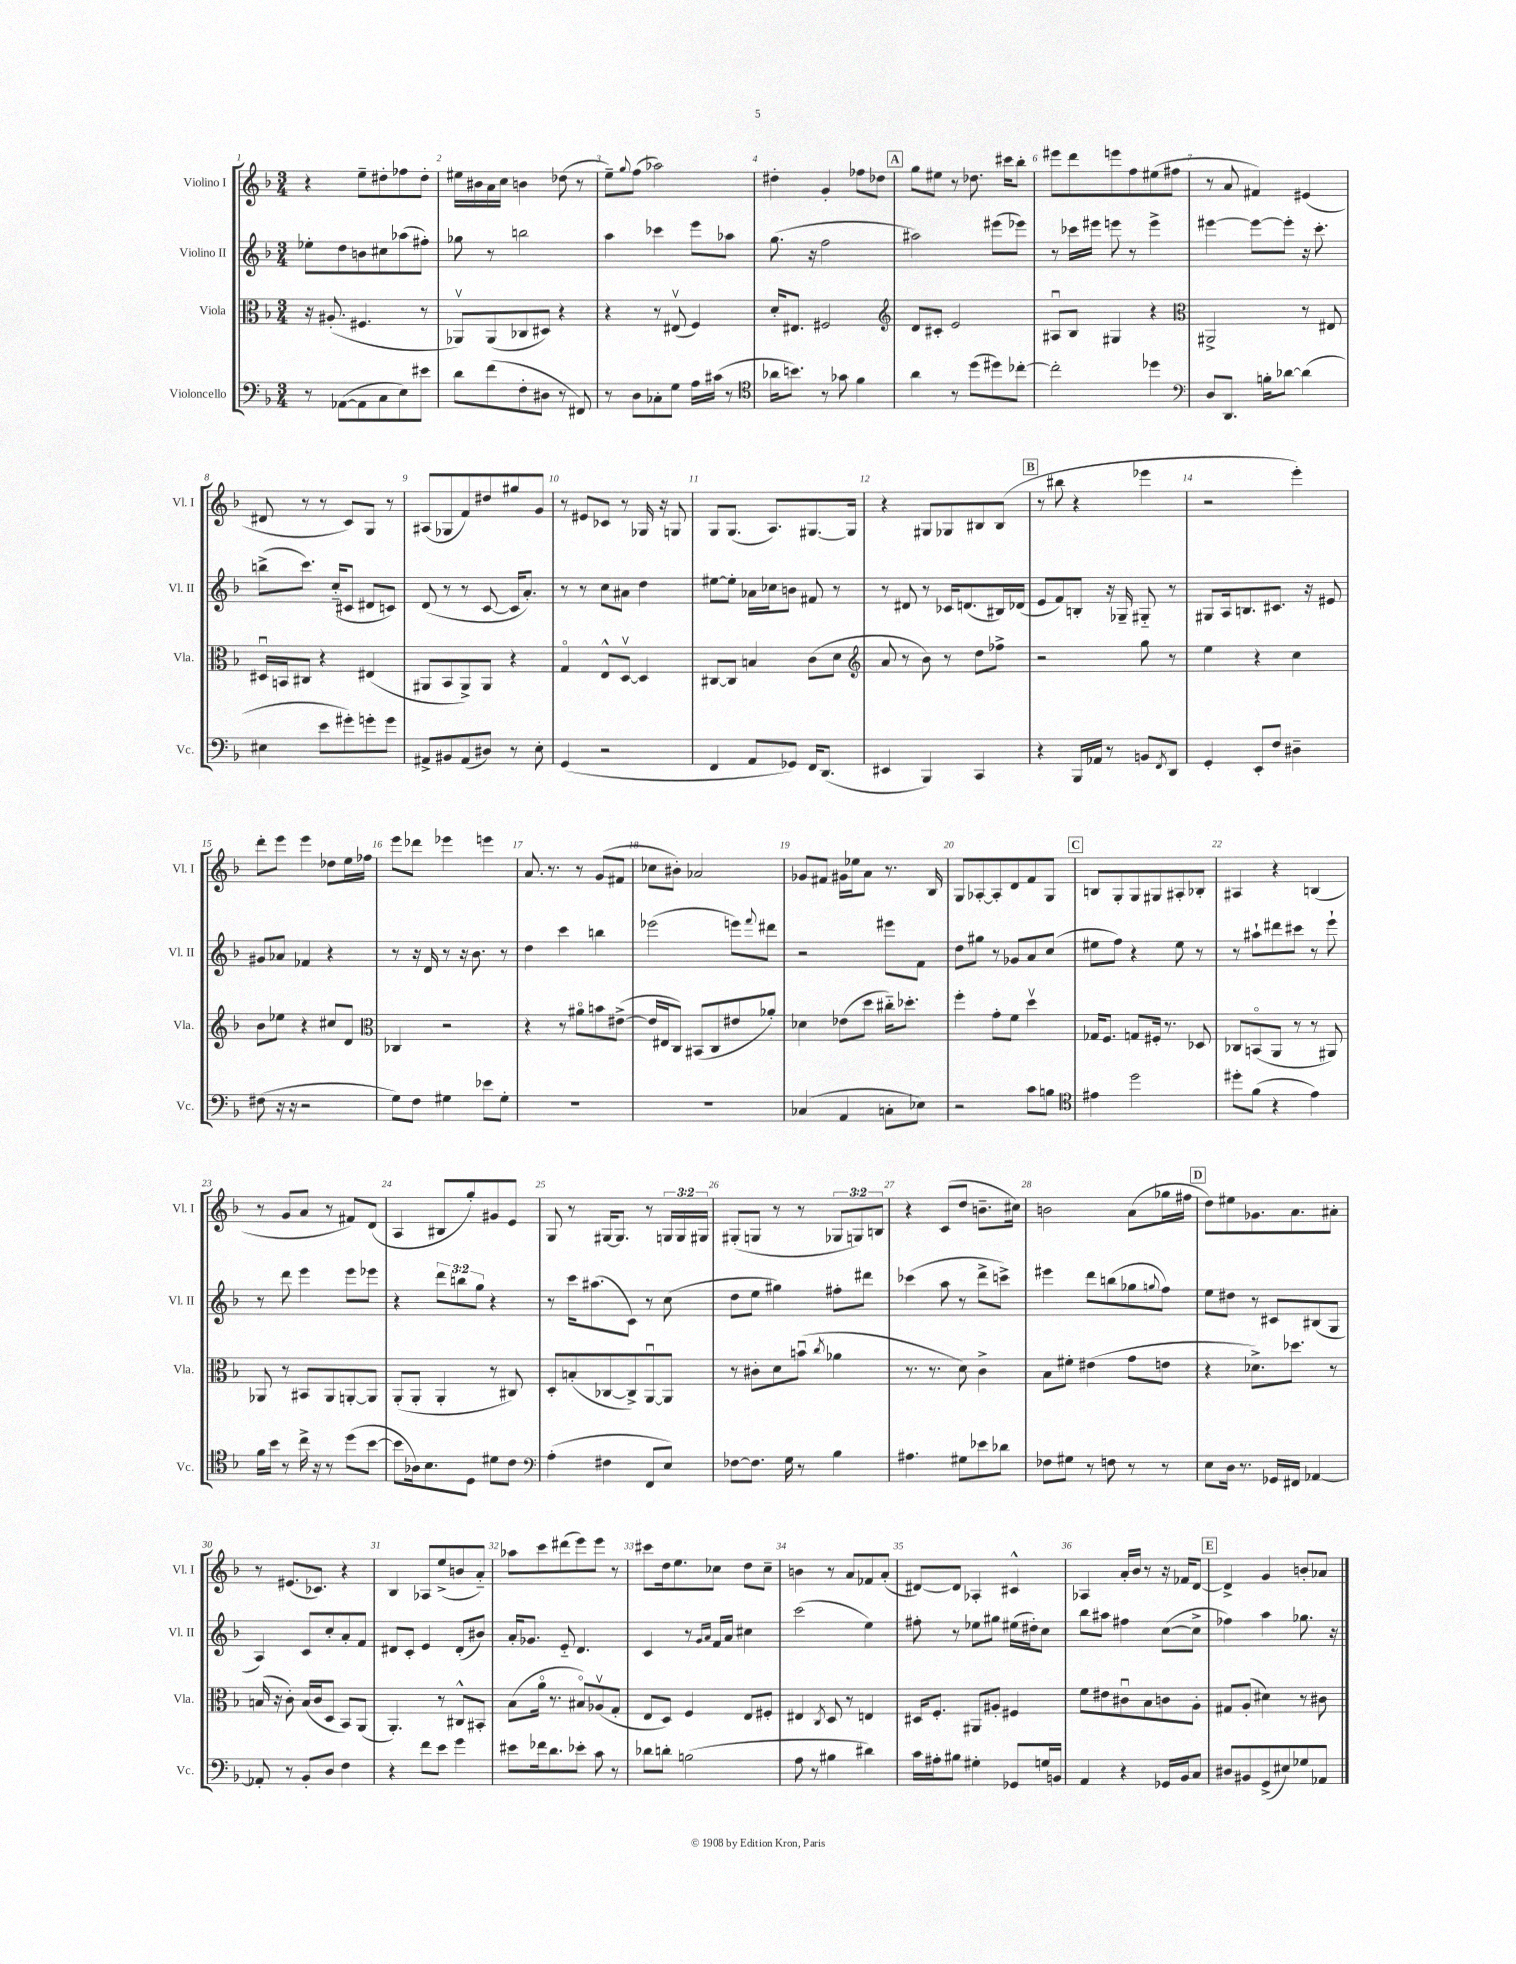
<<
\new StaffGroup <<
\new Staff = "s0" \with { instrumentName = "Violino I" shortInstrumentName = "Vl. I" } {
    \clef treble \key f \major \numericTimeSignature \time 3/4 \override Staff.TupletNumber.text = #tuplet-number::calc-fraction-text
    r4 e''8-- dis''8-. fes''8 dis''8-. |
    eis''16 bis'16 a'16 c''16 b'4 des''8( r8 |
    e''8--) \appoggiatura { g''8 } f''8( aes''2) |
    dis''4-. g'4-. fes''8 des''8 |
    \mark \markup { \box "A" } g''8 eis''8 r8 des''8. cis'''16 bes''8-. |
    eis'''8 d'''8 e'''8 f''8 eis''8( fis''8 |
    r8 a'8 fis'4) eis'4( |
    dis'8 r8 r8 c'8) g8 r8 |
    ais8( ges8 f'8) dis''8 gis''8 g'8 |
    r8 eis'8 ces'8 r8 ges16 r16 g8 |
    g8 g8.( a8.) gis8.~ gis16 |
    r4 gis8 ges8 bis8 bis8( |
    \mark \markup { \box "B" } r8 bis''8 r4 ees'''4 |
    r2 e'''4-.) |
    d'''8-. e'''8 e'''4 des''8 e''16 fes''16 |
    e'''8 des'''8 ees'''4 e'''4 |
    a'8. r8. r8 g'8( fis'8 |
    ces''8 bis'8-.) aes'2 |
    ges'8 fis'8 gis'16 ees''16 a'8 r8. bes16 |
    g8 aes8~-. aes8-. d'8 f'8 g8 |
    \mark \markup { \box "C" } b8 g8-. g8 gis8 ais8-. bes8-. |
    ais4 r4 b4( |
    r8 g'8 a'8 r8 fis'8) d'8( |
    a4 bis8 g''8-.) gis'8 e'8 |
    g8 r8 gis16~ gis8. r8 \tuplet 3/2 { g16 g16 gis16 } |
    gis8-.( g8 r8 r8 \tuplet 3/2 { ges8 g8) b8 } |
    r4 c'8( d''8 b'8.-- cis''16) |
    b'2 a'8( ges''16 fis''16 |
    \mark \markup { \box "D" } d''8) eis''8 ges'8. a'8. ais'8-. |
    r8 eis'8.( ces'8.) r4 |
    bes4 aes8 e''8->( b'8 a'8-_) |
    aes''8 c'''8 dis'''8( e'''8) e'''8 r8 |
    cis'''8 d''16 e''8. ces''8 d''8 ces''8-- |
    b'4 r8 a'8 fes'8 a'8-.( |
    dis'8~) dis'8 aes4-. cis'4-^ |
    aes4 a'16-. bes'16 r8 r16 fes'16 d'8~ |
    \mark \markup { \box "E" } d'4-> g'4 b'8-. aes'8 \bar "|." |
}
\new Staff = "s1" \with { instrumentName = "Violino II" shortInstrumentName = "Vl. II" } {
    \clef treble \key f \major \numericTimeSignature \time 3/4 \override Staff.TupletNumber.text = #tuplet-number::calc-fraction-text
    ees''8-. d''8 b'8 cis''8 aes''8( fis''8-.) |
    ges''8 r8 b''2 |
    a''4 ces'''4 e'''8 aes''8 |
    g''8.( r16 f''2 |
    \mark \markup { \box "A" } ais''2) eis'''8( ees'''8) |
    r8 ces'''16 eis'''16 e'''8 r8 e'''4-> |
    eis'''4~ eis'''8~ eis'''8-. r16 c'''8.-. |
    b''8->( c'''8.) c''16-_( cis'8 dis'8 c'8) |
    d'8( r8 r8 c'8~ c'16 a'8.-.) |
    r8 r8 c''8 ais'8 d''4 |
    eis''8~ eis''8-. aes'16 ces''16 b'8 fis'8 r8 |
    r8 dis'8 r8 ces'16 d'8.( bis16) des'16( |
    \mark \markup { \box "B" } e'8 f'8) b8-. r16 ges16-- gis8-_ r8 |
    gis8 a16 b8. cis'8. r16 eis'8 |
    gis'8 aes'8 fes'4 r4 |
    r8 r16 d'16 r8 r16 bes'8. r8 |
    d''4 c'''4 b''4 |
    ees'''2( e'''8) \appoggiatura { f'''8 } dis'''8 |
    r2 eis'''8 f'8 |
    d''8 gis''8 r8 ges'8 a'8 c''8( |
    \mark \markup { \box "C" } eis''8 f''8) r4 eis''8 r8 |
    r8 ais''8-! dis'''8 cis'''8 r8 e'''8-! |
    r8 d'''8 e'''4 e'''8 ees'''8 |
    r4 \tuplet 3/2 { d'''8 b''8 g''8 } r4 |
    r8 c'''16 ais''8.( c'8) r8 c''8( |
    d''8 e''8 gis''4) fis''8-. dis'''8 |
    ces'''4( a''8 r8 d'''8-> c'''8->) |
    eis'''4 d'''8 b''8( ges''8 \appoggiatura { g''8 } f''8) |
    \mark \markup { \box "D" } e''8 dis''8 r8 cis'8 bis8( g8 |
    a4) c'8 c''8-. a'8-. f'8 |
    dis'8 c'8-. e'4 dis'8-.( bis'8) |
    a'16-. ges'8. e'8-_ d'4. |
    c'4 r8 \grace { g'16 a'16 } f'16 a'16 cis''4 |
    c'''2( e''4) |
    fis''8-. r8 ees''8 gis''8 eis''16( dis''16-.) c''8 |
    bes''8 ais''8 fis''4 c''8~( c''8-> |
    \mark \markup { \box "E" } fes''4) a''4 ges''8. r16 \bar "|." |
}
\new Staff = "s2" \with { instrumentName = "Viola" shortInstrumentName = "Vla." } {
    \clef alto \key f \major \numericTimeSignature \time 3/4
    r16 ais8.-.( fis4. r8 |
    aes,8\upbow) aes,8( ces8 dis8) r4 |
    r4 r8 eis8\upbow( f4) |
    d'16-. eis8. fis2 |
    \mark \markup { \box "A" } \clef treble d'8 cis'8-. e'2 |
    ais8\downbow bes8 gis4 r4 |
    \clef alto ais,2-> r8 eis8 |
    dis16\downbow b,16 cis8 r4 eis4( |
    ais,8 bes,8 ais,8->) ais,8 r4 |
    g4\flageolet e8-^ d8~\upbow d4 |
    cis8~ cis8 b4 c'8( d'8 |
    \clef treble a'8 r8 bes'8) r8 d''8 fes''8-> |
    \mark \markup { \box "B" } r2 g''8 r8 |
    e''4 r4 c''4 |
    bes'8 ees''8 r4 cis''8 d'8 |
    \clef alto ces4 r2 |
    r4 r8 ais'8\flageolet b'8 eis'8~->( |
    eis'16 eis16 c8) bis,8( c8 eis'8 aes'8-.) |
    des'4 ees'8( d''8 cis''16-_) des''8.-. |
    f''4-. g'8-. f'8 d''4\upbow |
    \mark \markup { \box "C" } ges16 f8. g8 fis16-. r8. des8 |
    ces8 b,8\flageolet( a,8 r8 r8 ais,8) |
    aes,8 r8 bis,8 aes,8 a,8~-. a,8 |
    a,8-.( a,8-. a,4-. r8 cis8) |
    d8-. b8-.( ces8~ ces8->) a,8~\downbow a,8 |
    r8 cis'8-. d'8 b'8\downbow( \acciaccatura { c''8 } aes'4 |
    r8. r8. d'8) c'4-> |
    bes8 fis'8-. eis'4( g'8 e'8 |
    \mark \markup { \box "D" } r4 des'8.->) des''8. r8 |
    b16( r16 c'8-.) b16( c'16 d8 bes,8) a,8( |
    a,4.-.) r8 cis8-^ bis,8-. |
    bes8( a'16\flageolet r8. bis8\flageolet) aes8\upbow( g8-. |
    e8 d8) f4 e8 fis8-. |
    eis4 \acciaccatura { c8 } d8 r8 e4 |
    dis16 f8.-. ais,8 ais8-. fis4 |
    f'8 eis'8 cis'8\downbow bes8 c'8 a8-. |
    \mark \markup { \box "E" } gis8 a8-.( dis'4) r8 cis'8 \bar "|." |
}
\new Staff = "s3" \with { instrumentName = "Violoncello" shortInstrumentName = "Vc." } {
    \clef bass \key f \major \numericTimeSignature \time 3/4
    r8 aes,8~( aes,8 c8 e8) eis'8 |
    d'8 f'8( f8-. dis8 r8 fis,8) |
    r8 d8 ces8-. g8 a16 cis'16( r8 |
    \clef tenor aes'16 b'8.) r8 ges'8 f'4 |
    \mark \markup { \box "A" } a'4 r8 d''8( dis''8) ces''8~-. |
    ces''2-. des''4 |
    \clef bass d8 d,8. b16-. des'8~ des'4( |
    eis4 e'8 gis'8-.) g'8-. g'8 |
    ais,8-> bis,8 ais,8( dis8) r8 e8-. |
    g,4( r2 |
    f,4 a,8 ges,8) f,16 d,8.( |
    eis,4 bes,,4) c,4 |
    \mark \markup { \box "B" } r4 bes,,16 aes,16 r8 b,8 \acciaccatura { f,8 } d,8 |
    g,4-. e,8-. f8 dis4-- |
    fis8( r16 r16 r2 |
    g8) f8 gis4 ees'8 gis8-. |
    R2. |
    R2. |
    ces4( a,4 c8-. ees8) |
    r2 c'8 b8 |
    \mark \markup { \box "C" } \clef tenor eis'4 d''2 |
    dis''8-. f'8( r4 e'4) |
    f'16 bes'16 r8 c''16-> r16 r8 d''8( bes'8~ |
    bes'8 aes16) bes8. d8 dis'8 c'8 |
    \clef bass a4-.( fis4 f,8 e8) |
    fes8~ fes8. g16 r8 bes4 |
    ais4. gis8 ees'8 des'8 |
    fes8 gis8 r8 f8 r8 r8 |
    \mark \markup { \box "D" } e8 d16 r8. ges,16 fis,16 aes,4~ |
    aes,8-. r8 bes,8-. d8 f4 |
    r4 f'8 e'8 g'4 |
    eis'8 fes'16 d'8. ees'8-. c'8 r8 |
    des'8 d'8-. b2( |
    a8 r8 bis4 dis'4) |
    c'16 ais16-. bis8 gis4-. ges,8 g16 b,16 |
    a,4 r4 ges,16 bes,16 c8 |
    \mark \markup { \box "E" } dis8 bis,8 g,8->( eis8) ges8 aes,8 \bar "|." |
}
>>
>>
\layout { \context { \Score \override BarNumber.break-visibility = ##(#f #t #t) barNumberVisibility = #all-bar-numbers-visible } }
